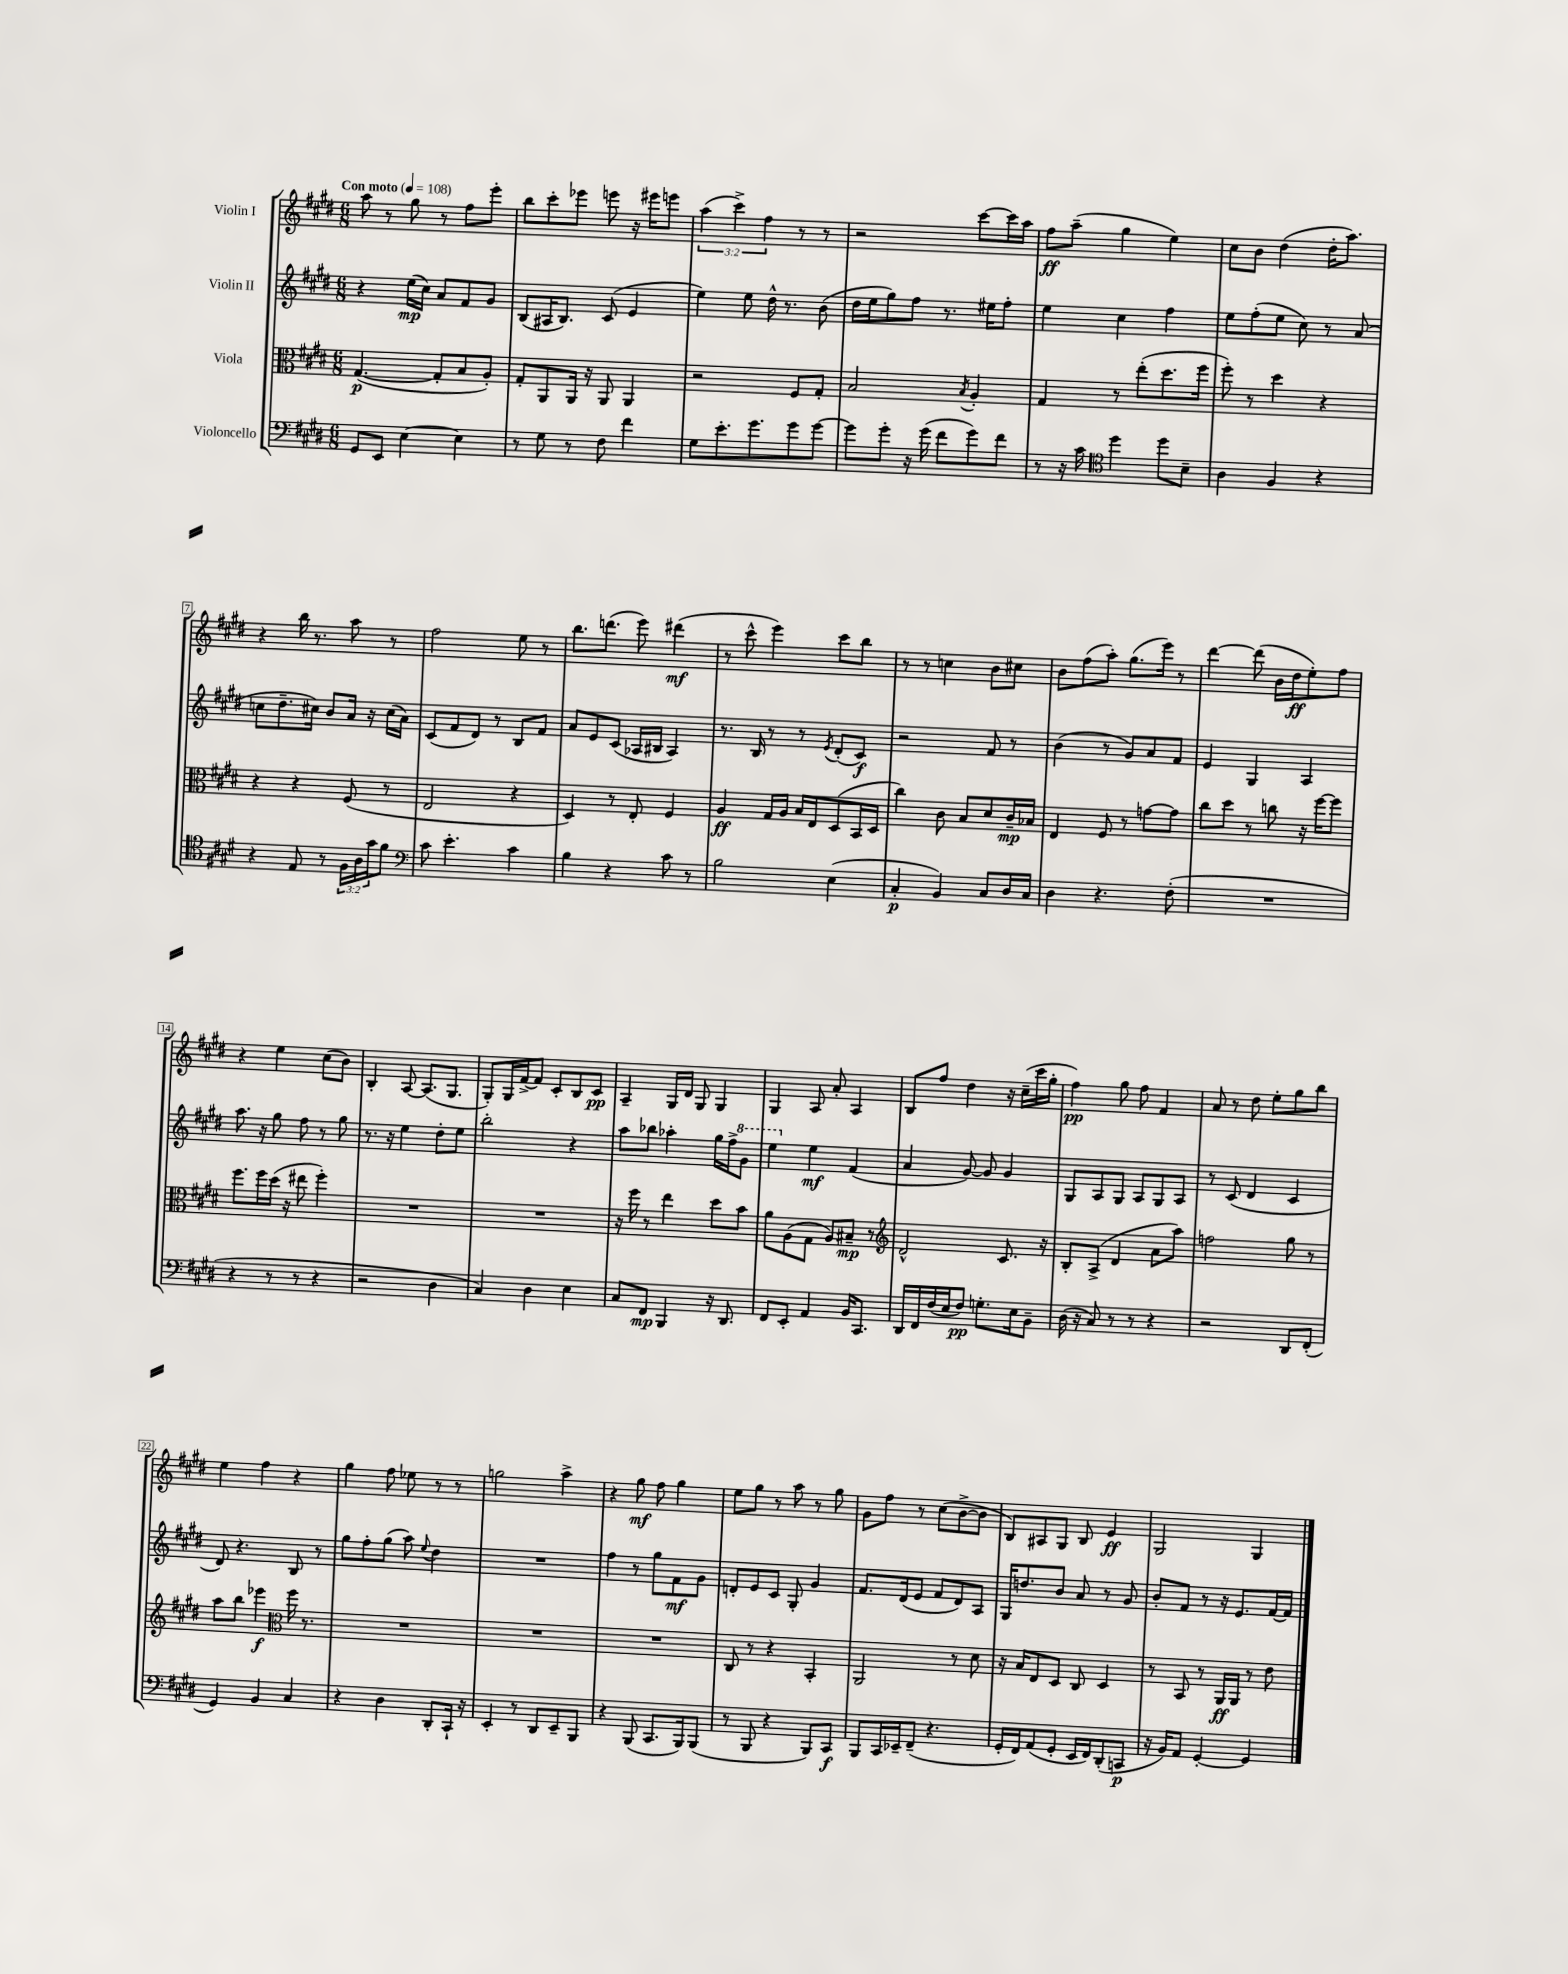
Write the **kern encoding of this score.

**kern	**dynam	**kern	**dynam	**kern	**dynam	**kern	**dynam
*part4	*part4	*part3	*part3	*part2	*part2	*part1	*part1
*staff4	*staff4	*staff3	*staff3	*staff2	*staff2	*staff1	*staff1
*I"Violoncello	*	*I"Viola	*	*I"Violin II	*	*I"Violin I	*
*clefF4	*	*clefC3	*	*clefG2	*	*clefG2	*
*k[f#c#g#d#]	*	*k[f#c#g#d#]	*	*k[f#c#g#d#]	*	*k[f#c#g#d#]	*
*M6/8	*	*M6/8	*	*M6/8	*	*M6/8	*
*MM108	*	*MM108	*	*MM108	*	*MM108	*
=1	=1	=1	=1	=1	=1	=1	=1
!	!	!	!	!	!	!LO:TX:a:B:t=Con moto	!
8GG#/L	.	([4.G#/	p	4r	.	8aa\	.
8EE/J	.	.	.	.	.	8r	.
[4E\	.	.	.	(16ee\LL	mp	8gg#\	.
.	.	.	.	16cc#\JJ)	.	.	.
.	.	8G#'/L]	.	8a/L	.	8r	.
4E\]	.	8B/	.	8f#/	.	8ff#\L	.
.	.	8A'/J)	.	8g#/J	.	8eee'\J	.
=2	=2	=2	=2	=2	=2	=2	=2
8r	.	8G#'/L	.	(8B/L	.	8bb\L	.
8G#\	.	8AA/	.	16A#X/K	.	8ccc#'\	.
.	.	.	.	8.B/J)	.	.	.
8r	.	16AA/Jk	.	.	.	8eee-X\J	.
.	.	16r	.	.	.	.	.
8F#\	.	8AA/	.	(8c#/	.	8eeen\	.
4f#\	.	4AA/	.	4e/	.	16r	.
.	.	.	.	.	.	16eee#X\KL	.
.	.	.	.	.	.	8eeen\J	.
=3	=3	=3	=3	=3	=3	=3	=3
8G#\L	.	2r	.	4ee\)	.	(6aa\	.
8.e'\	.	.	.	.	.	.	.
.	.	.	.	.	.	6ccc#^\)	.
.	.	.	.	8ee\	.	.	.
8.g#\	.	.	.	.	.	.	.
.	.	.	.	.	.	6ff#\	.
.	.	.	.	16dd#^^\	.	.	.
.	.	.	.	8.r	.	.	.
8g#\	.	8F#/L	.	.	.	8r	.
[8g#\J	.	8G#'/J	.	(8b\	.	8r	.
=4	=4	=4	=4	=4	=4	=4	=4
8g#\L]	.	2B/	.	16dd#\LL	.	2r	.
.	.	.	.	16ee\J	.	.	.
8g#'\J	.	.	.	8gg#\)	.	.	.
16r	.	.	.	8ff#\J	.	.	.
(16g#\	.	.	.	.	.	.	.
8f#\L	.	.	.	8.r	.	.	.
.	.	8qB/	.	.	.	.	.
8g#\)	.	4A'/	.	.	.	[8ccc#\L	.
.	.	.	.	16ee#X\KL	.	.	.
8f#\J	.	.	.	8ff#'\J	.	16ccc#\L]	.
.	.	.	.	.	.	16aa\JJ	.
=5	=5	=5	=5	=5	=5	=5	=5
8r	.	4G#/	.	4ee\	.	8ff#\L	ff
16r	.	.	.	.	.	(8aa~\J	.
16c#\	.	.	.	.	.	.	.
*clefC4	*	*	*	*	*	*	*
4dd#\	.	8r	.	4cc#\	.	4gg#\	.
.	.	(8ee'\L	.	.	.	.	.
8dd#\L	.	8.dd#\	.	4ff#\	.	4ee\)	.
8B~\J	.	.	.	.	.	.	.
.	.	16ff#\Jk	.	.	.	.	.
=6	=6	=6	=6	=6	=6	=6	=6
4A\	.	8ff#'\)	.	8ee\L	.	8cc#\L	.
.	.	8r	.	(8ff#'\	.	8b\J	.
4F#/	.	4dd#\	.	8ee\J	.	(4dd#\	.
.	.	.	.	8cc#\)	.	.	.
4r	.	4r	.	8r	.	16dd#'\KL	.
.	.	.	.	.	.	8.aa\J)	.
.	.	.	.	(8a/	.	.	.
!!LO:LB:g=z
=7	=7	=7	=7	=7	=7	=7	=7
4r	.	4r	.	8ccn\L	.	4r	.
.	.	.	.	8.dd#~\	.	.	.
8E/	.	4r	.	.	.	16bb\	.
.	.	.	.	16cc#X\Jk)	.	8.r	.
8r	.	.	.	8b/L	.	.	.
24F#\LL	.	(8F#/	.	16a/Jk	.	8aa\	.
24A\	.	.	.	.	.	.	.
.	.	.	.	16r	.	.	.
24g#\J	.	.	.	.	.	.	.
8f#\J	.	8r	.	(16cc#\LL	.	8r	.
.	.	.	.	16a\JJ)	.	.	.
=8	=8	=8	=8	=8	=8	=8	=8
*clefF4	*	*	*	*	*	*	*
8c#\	.	2E/	.	(8c#/L	.	2ff#\	.
4.e'\	.	.	.	8f#/	.	.	.
.	.	.	.	8d#/J)	.	.	.
.	.	.	.	8r	.	.	.
4c#\	.	4r	.	8B/L	.	8ee\	.
.	.	.	.	8f#/J	.	8r	.
=9	=9	=9	=9	=9	=9	=9	=9
4B\	.	4D#/)	.	8a/L	.	8.bb\L	.
.	.	.	.	8e/	.	.	.
.	.	.	.	.	.	(8.dddn\J	.
4r	.	8r	.	(8c#/J	.	.	.
.	.	8E'/	.	16A-X/LL	.	8eee\)	.
.	.	.	.	16B#X/JJ	.	.	.
8c#\	.	4F#/	.	4A-/)	.	(4ddd#X\	mf
8r	.	.	.	.	.	.	.
=10	=10	=10	=10	=10	=10	=10	=10
2B\	.	4A/	ff	8.r	.	8r	.
.	.	.	.	.	.	8ccc#^^\	.
.	.	.	.	16B/	.	.	.
.	.	16G#/LL	.	8r	.	4eee\)	.
.	.	16A/JJ	.	.	.	.	.
.	.	16B/LL	.	8r	.	.	.
.	.	16E/J	.	.	.	.	.
.	.	.	.	8qe/	.	.	.
(4E\	.	(8D#/	.	(8d#'/L	.	8ccc#\L	.
.	.	16BB/L	.	8c#/J)	f	8bb\J	.
.	.	16D#/JJ	.	.	.	.	.
=11	=11	=11	=11	=11	=11	=11	=11
4C#'/	p	4cc#\)	.	2r	.	8r	.
.	.	.	.	.	.	8r	.
4BB/)	.	8c#\	.	.	.	4ccn\	.
.	.	8B/L	.	.	.	.	.
8C#/L	.	8d#/	.	8f#/	.	8b\L	.
16D#/L	.	16c#~/L	mp	8r	.	8cc#X\J	.
16C#/JJ	.	16B-X/JJ	.	.	.	.	.
=12	=12	=12	=12	=12	=12	=12	=12
4D#\	.	4E/	.	(4b\	.	8b\L	.
.	.	.	.	.	.	(8ff#\	.
4.r	.	8F#/	.	8r	.	8aa'\J)	.
.	.	8r	.	8g#/L)	.	(8.gg#\L	.
.	.	[8gn\L	.	8a/	.	.	.
.	.	.	.	.	.	16eee\Jk)	.
(8F#'\	.	8g\J]	.	8f#/J	.	8r	.
=13	=13	=13	=13	=13	=13	=13	=13
2.r	.	8cc#\L	.	4e/	.	[4ddd#\	.
.	.	8dd#\J	.	.	.	.	.
.	.	8r	.	4G#/	.	(8ddd#\]	.
.	.	8ccn\	.	.	.	16b\LL	.
.	.	.	.	.	.	16dd#\J	ff
.	.	16r	.	4A/	.	8ee'\)	.
.	.	[16ff#\KL	.	.	.	.	.
.	.	8ff#\J]	.	.	.	8ff#\J	.
!!LO:LB:g=z
=14	=14	=14	=14	=14	=14	=14	=14
4r	.	8.ff#\L	.	8.aa\	.	4r	.
.	.	16ff#\L	.	16r	.	.	.
8r	.	(16dd#\JJ	.	8gg#\	.	4ee\	.
.	.	16r	.	.	.	.	.
8r	.	8ee#X\	.	8ff#\	.	.	.
4r	.	4ff#'\)	.	8r	.	(8cc#\L	.
.	.	.	.	8gg#\	.	8b\J)	.
=15	=15	=15	=15	=15	=15	=15	=15
2r	.	2.r	.	8.r	.	4B'/	.
.	.	.	.	16r	.	.	.
.	.	.	.	4ee\	.	[8A/	.
.	.	.	.	.	.	(8.A/L]	.
4D#\	.	.	.	8dd#'\L	.	.	.
.	.	.	.	.	.	8.G#/J	.
.	.	.	.	8ee\J	.	.	.
=16	=16	=16	=16	=16	=16	=16	=16
4C#/)	.	2.r	.	2bb'\	.	8G#'/L)	.
.	.	.	.	.	.	16G#/L	.
.	.	.	.	.	.	[16f#^/J	.
4D#\	.	.	.	.	.	8f#/J]	.
.	.	.	.	.	.	8c#'/L	.
4E\	.	.	.	4r	.	8B/	.
.	.	.	.	.	.	8c#/J	pp
=17	=17	=17	=17	=17	=17	=17	=17
8C#/L	.	16r	.	8aa\L	.	4A~/	.
.	.	16ff#\	.	.	.	.	.
8FF#/J	mp	8r	.	8bb-X\J	.	.	.
4BBB/	.	4ee\	.	4aa-X'\	.	16G#/LL	.
.	.	.	.	.	.	16d#/JJ	.
.	.	.	.	.	.	8G#/	.
16r	.	8dd#\L	.	16gg#\LL	.	4G#/	.
8.DD#/	.	.	.	16ff#^\J	.	.	.
*	*	*	*	*8va	*	*	*
.	.	8b\J	.	8gg#\J	.	.	.
=18	=18	=18	=18	=18	=18	=18	=18
8FF#/L	.	8a\L	.	4eee\	.	4G#/	.
8EE'/J	.	(8A\	.	.	.	.	.
*	*	*	*	*X8va	*	*	*
4AA/	.	8G#\J	.	4ee\	mf	8A/	.
.	.	8A/L)	.	.	.	8a'/	.
16BB/KL	.	8B#X~/J	mp	(4f#/	.	4A/	.
8.CC#/J	.	.	.	.	.	.	.
.	.	8r	.	.	.	.	.
=19	=19	=19	=19	=19	=19	=19	=19
*	*	*clefG2	*	*	*	*	*
16DD#/LL	.	2d#^^/	.	4a/	.	8B/L	.
16FF#/	.	.	.	.	.	.	.
(16F#/	.	.	.	.	.	8ff#/J	.
16E/J	.	.	.	.	.	.	.
8F#/J)	pp	.	.	[8g#/)	.	4dd#\	.
8.Gn'\L	.	.	.	8g#/]	.	.	.
.	.	8.c#/	.	4g#/	.	16r	.
16E\k	.	.	.	.	.	(16cc#~\LL	.
8BB~\J	.	.	.	.	.	16ccc#\	.
.	.	16r	.	.	.	16gg#'\JJ	.
=20	=20	=20	=20	=20	=20	=20	=20
(16D#\	.	8B'/L	.	8G#/L	.	4ff#\)	pp
16r	.	.	.	.	.	.	.
8C#/)	.	(8A^/J	.	8A/	.	.	.
8r	.	4d#/	.	8G#/J	.	8gg#\	.
8r	.	.	.	8A/L	.	8ff#\	.
4r	.	8a\L	.	8G#/	.	4f#/	.
.	.	8aa\J)	.	8A/J	.	.	.
=21	=21	=21	=21	=21	=21	=21	=21
2r	.	2ffn\	.	8r	.	8a/	.
.	.	.	.	(8c#/	.	8r	.
.	.	.	.	4d#/	.	8dd#\	.
.	.	.	.	.	.	8ee'\L	.
8DD#/L	.	8gg#\	.	4c#/	.	8gg#\	.
(8FF#'/J	.	8r	.	.	.	8bb\J	.
!!LO:LB:g=z
=22	=22	=22	=22	=22	=22	=22	=22
4GG#/)	.	8aa\L	.	8d#/)	.	4ee\	.
.	.	8bb\J	.	4.r	.	.	.
4BB/	.	4eee-X\	f	.	.	4ff#\	.
*	*	*clefC3	*	*	*	*	*
4C#/	.	16ff#\	.	8B/	.	4r	.
.	.	8.r	.	.	.	.	.
.	.	.	.	8r	.	.	.
=23	=23	=23	=23	=23	=23	=23	=23
4r	.	2.r	.	8gg#\L	.	4gg#\	.
.	.	.	.	8ff#'\	.	.	.
4D#\	.	.	.	(8gg#\J	.	8ff#\	.
.	.	.	.	8aa\)	.	8ee-X\	.
.	.	.	.	8qqee/	.	.	.
8DD#'/L	.	.	.	4dd#\	.	8r	.
16CC#`/Jk	.	.	.	.	.	8r	.
16r	.	.	.	.	.	.	.
=24	=24	=24	=24	=24	=24	=24	=24
4EE'/	.	2.r	.	2.r	.	2ggn\	.
8r	.	.	.	.	.	.	.
8DD#/L	.	.	.	.	.	.	.
8EE~/	.	.	.	.	.	4aa^\	.
8BBB/J	.	.	.	.	.	.	.
=25	=25	=25	=25	=25	=25	=25	=25
4r	.	2.r	.	4ff#\	.	4r	.
(8BBB/	.	.	.	8r	.	8gg#\	mf
8.CC#/L	.	.	.	8gg#\L	.	8ff#\	.
.	.	.	.	8f#\	mf	4gg#\	.
16BBB/k)	.	.	.	.	.	.	.
(8BBB/J	.	.	.	8g#\J	.	.	.
=26	=26	=26	=26	=26	=26	=26	=26
8r	.	8C#/	.	8dn'/L	.	8ee\L	.
8BBB/	.	8r	.	8e/	.	8gg#\J	.
4r	.	4r	.	8c#/J	.	8r	.
.	.	.	.	8G#'/	.	8aa\	.
8BBB/L)	.	4BB'/	.	4g#/	.	8r	.
8CC#/J	f	.	.	.	.	8gg#\	.
=27	=27	=27	=27	=27	=27	=27	=27
8BBB/L	.	2AA/	.	8.f#/L	.	8g#\L	.
16CC#/L	.	.	.	.	.	8ff#\J	.
16EE-X~/J	.	.	.	(16d#/k	.	.	.
(8FF#~/J	.	.	.	8e/J	.	8r	.
4.r	.	.	.	8f#/L	.	(8cc#\L	.
.	.	8r	.	8d#/)	.	[8b^\	.
.	.	8d#\	.	8A/J	.	8b\J]	.
=28	=28	=28	=28	=28	=28	=28	=28
16GG#'/LL	.	16r	.	16G#/KL	.	8B/L)	.
16FF#/J)	.	16B/KL	.	8.ddn/	.	.	.
(8AA/	.	8E/	.	.	.	8A#X/	.
8GG#'/J	.	8D#/J	.	8b/J	.	8G#/J	.
16EE/LL	.	8C#/	.	8a/	.	8B/	.
16FF#/J)	.	.	.	.	.	.	.
(8DD#'/	.	4D#/	.	8r	.	4e/	ff
8CCn/J	p	.	.	8g#/	.	.	.
=29	=29	=29	=29	=29	=29	=29	=29
16r	.	8r	.	8b'/L	.	2G#/	.
16BB/KL)	.	.	.	.	.	.	.
8AA/J	.	8BB/	.	8f#/J	.	.	.
[4GG#'/	.	8r	.	8r	.	.	.
.	.	16AA/LL	ff	16r	.	.	.
.	.	16AA/JJ	.	8.e/L	.	.	.
4GG#/]	.	8r	.	.	.	4G#/	.
.	.	8e\	.	[16f#/L	.	.	.
.	.	.	.	16f#/JJ]	.	.	.
==	==	==	==	==	==	==	==
*-	*-	*-	*-	*-	*-	*-	*-
